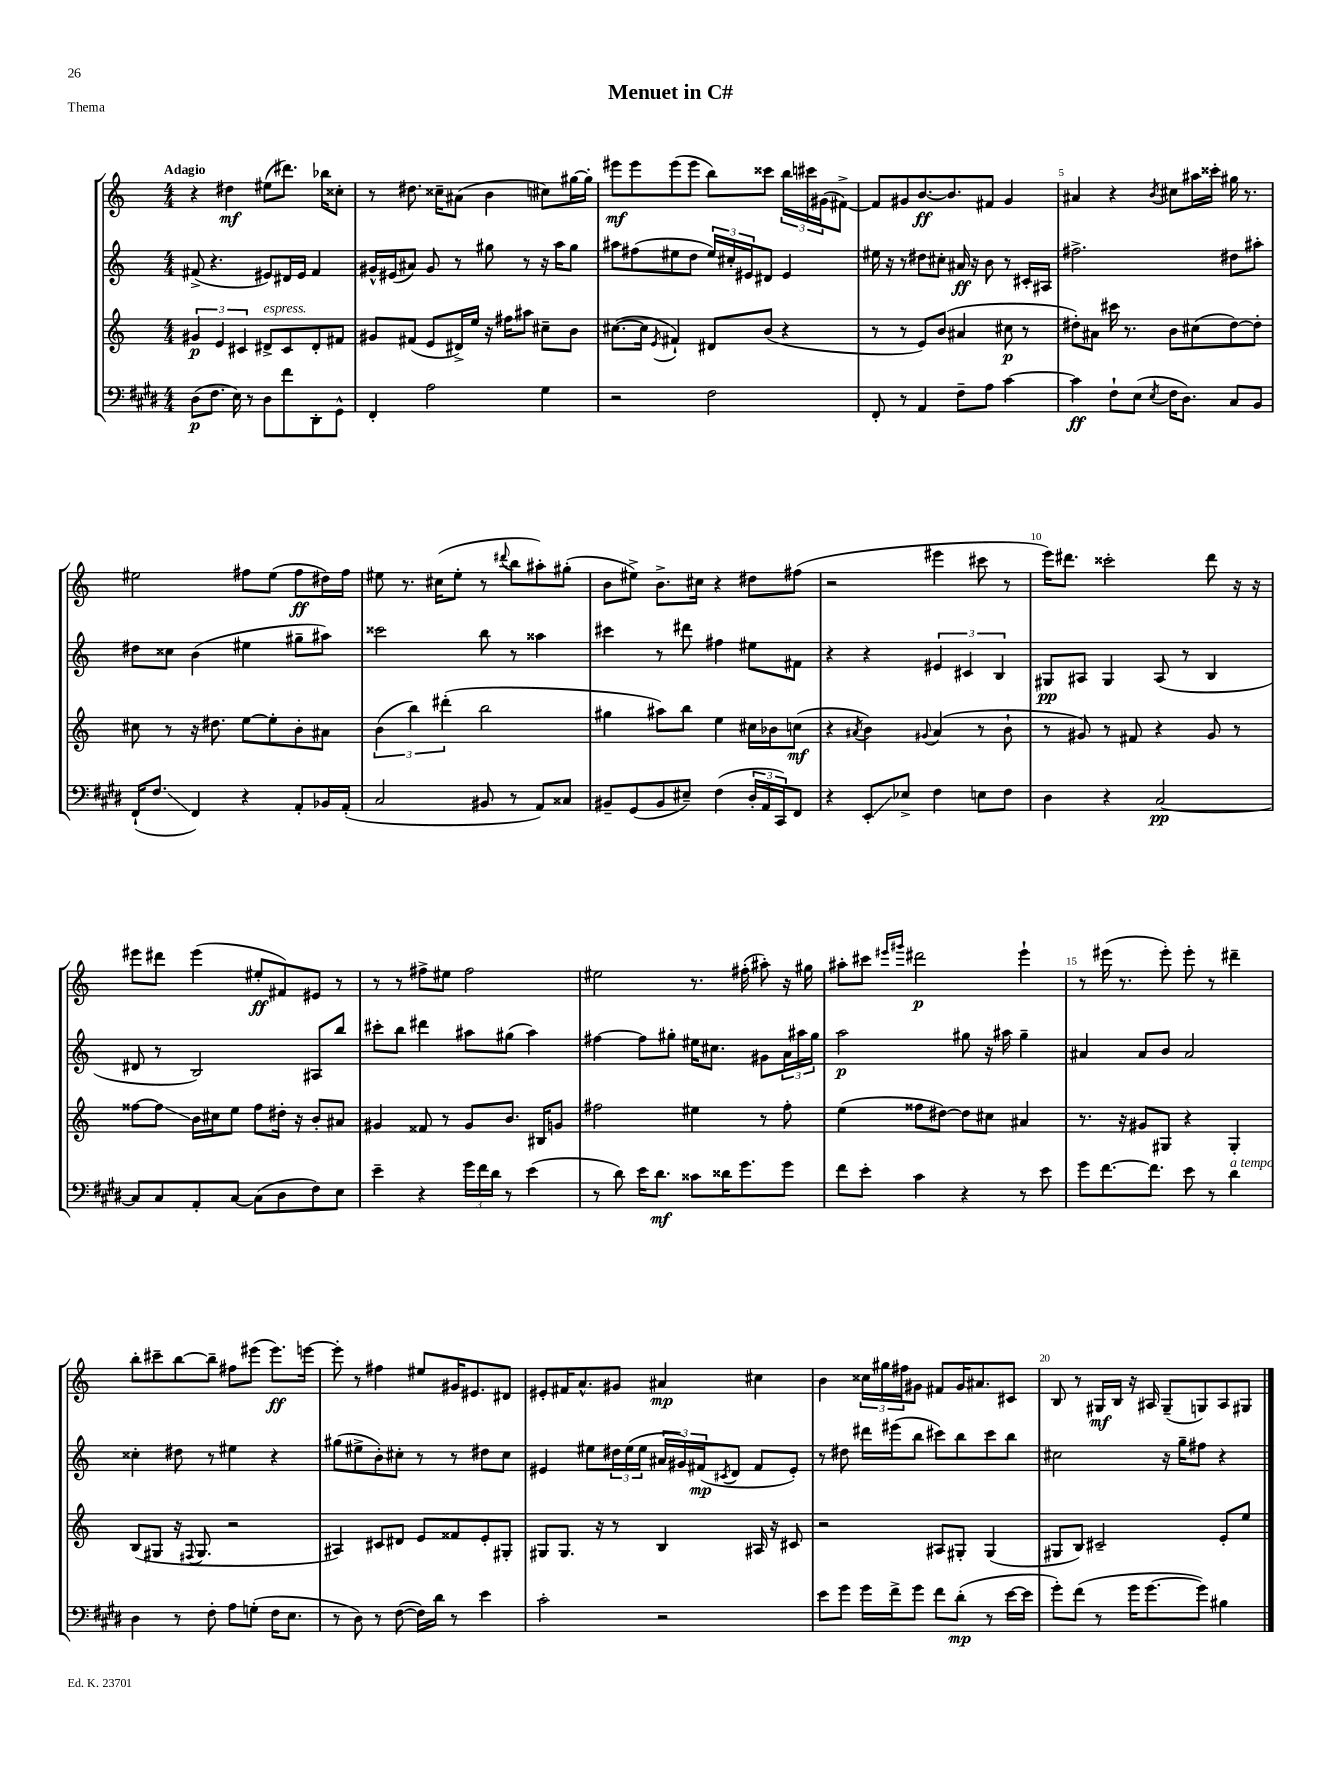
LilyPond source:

\header { title = "Menuet in C#" piece = "Thema" }
<<
\new StaffGroup <<
\new Staff = "s0" {
    \clef treble \key c \major \numericTimeSignature \time 4/4 \tempo "Adagio"
    r4 dis''4\mf eis''8( dis'''8.) bes''16 cisis''8-. |
    r8 dis''8. cisis''16-- ais'8( b'4 cis''8) gis''16~ gis''16-. |
    eis'''8\mf eis'''8 eis'''8( eis'''8 b''8) cisis'''8 \tuplet 3/2 { b''16 cis'''16 gis'16( } fis'8~->) |
    fis'8 gis'8 b'8.~\ff b'8. fis'8 gis'4 |
    ais'4 r4 \acciaccatura { b'8 } cis''8 ais''16 cisis'''16-. gis''16 r8. |
    eis''2 fis''8 eis''8( fis''8\ff dis''16) fis''16 |
    eis''8 r8. cis''16( eis''8-. r8 \appoggiatura { dis'''8 } b''8 ais''8-.) gis''8-.( |
    b'8 eis''8->) b'8.-> cis''16 r4 dis''8 fis''8( |
    r2 eis'''4 cis'''8 r8 |
    e'''16) dis'''8. cisis'''2-. dis'''8 r16 r16 |
    eis'''8 dis'''8 eis'''4( eis''8-.\ff fis'8) eis'8 r8 |
    r8 r8 fis''8-> eis''8 fis''2 |
    eis''2 r8. fis''16-.( ais''8-.) r16 gis''16 |
    ais''8-. cis'''8 \grace { eis'''16 gis'''16 } dis'''2\p eis'''4-! |
    r8 eis'''16( r8. eis'''8-.) eis'''8-. r8 dis'''4-- |
    b''8-. cis'''8-- b''8~ b''8-- fis''8 eis'''8( eis'''8.\ff) e'''16~ |
    e'''8-. r8 fis''4 eis''8 gis'16 eis'8. dis'8 |
    eis'8-. fis'16 a'8.-^ gis'8 ais'4\mp cis''4 |
    b'4 \tuplet 3/2 { cisis''16 gis''16 fis''16 } gis'8 fis'8 gis'16 ais'8. cis'8 |
    b8 r8 gis16\mf b16 r16 ais16 gis8--( g8) ais8 gis8 \bar "|." |
}
\new Staff = "s1" {
    \clef treble \key c \major \numericTimeSignature \time 4/4
    fis'8->( r4. eis'8) dis'16 eis'16 fis'4 |
    gis'16-^ eis'16( ais'8) gis'8 r8 gis''8 r8 r16 a''16 gis''8 |
    ais''8 fis''8( eis''8 d''8 \tuplet 3/2 { eis''16) cis''16-. eis'16 } dis'8 eis'4 |
    eis''16 r16 r8 dis''8 cis''8-. ais'16\ff r16 b'8 r8 cis'16-. ais16 |
    fis''2.-> dis''8 ais''8-. |
    dis''8 cisis''8 b'4( eis''4 gis''8-- ais''8) |
    cisis'''2 b''8 r8 aisis''4 |
    cis'''4 r8 dis'''8 fis''4 eis''8 fis'8 |
    r4 r4 \tuplet 3/2 { eis'4 cis'4 b4 } |
    gis8\pp ais8 gis4 ais8( r8 b4 |
    dis'8 r8 b2) ais8 b''8 |
    cis'''8-. b''8 dis'''4 ais''8 gis''8( ais''4) |
    fis''4~ fis''8 gis''8-. eis''16 cis''8. gis'8 \tuplet 3/2 { a'16 ais''16 gis''16 } |
    a''2\p gis''8 r16 ais''16 gis''4-- |
    ais'4 ais'8 b'8 ais'2 |
    cisis''4-. dis''8 r8 eis''4 r4 |
    gis''8( eis''8-> b'8-.) cis''8-. r8 r8 dis''8 cis''8 |
    eis'4 eis''8 \tuplet 3/2 { dis''16 eis''16( eis''16 } \tuplet 3/2 { ais'16 gis'16) fis'16\mp( } \acciaccatura { cis'8 } d'8 fis'8 eis'8-.) |
    r8 dis''8 dis'''16 eis'''16( b''8 cis'''8) b''8 cis'''8 b''8 |
    cis''2 r16 g''16-- fis''8 r4 \bar "|." |
}
\new Staff = "s2" {
    \clef treble \key c \major \numericTimeSignature \time 4/4
    \tuplet 3/2 { gis'4\p e'4 cis'4 } dis'8->^\markup { \italic "espress." } cis'8 dis'8-. fis'8 |
    gis'8 fis'8( e'8 dis'16->) e''16 r16 fis''16 ais''8 cis''8-- b'8 |
    cis''8.~( cis''16 \acciaccatura { e'8 } fis'4-!) dis'8 b'8( r4 |
    r8 r8 e'8) b'8( ais'4 cis''8\p r8 |
    dis''8-.) ais'8 cis'''16 r8. b'8 cis''8( dis''8~) dis''8-. |
    cis''8 r8 r16 dis''8. e''8~ e''8-. b'8-. ais'8 |
    \tuplet 3/2 { b'4( b''4) dis'''4-.( } b''2 |
    gis''4 ais''8) b''8 e''4 cis''16 bes'16 c''8\mf( |
    r4 \acciaccatura { ais'8 } b'4) \appoggiatura { gis'8 } ais'4( r8 b'8-! |
    r8 gis'8) r8 fis'8 r4 gis'8 r8 |
    fisis''8~ fisis''8\glissando b'16 cis''16 e''8 fisis''8 dis''16-. r16 b'8-. ais'8 |
    gis'4 fisis'8 r8 gis'8 b'8. bis16 g'8 |
    fis''2 eis''4 r8 fis''8-. |
    e''4( fisis''8 dis''8~) dis''8 cis''8 ais'4 |
    r8. r16 gis'8 gis8 r4 gis4-. |
    b8( gis8 r16 \appoggiatura { fis8 } gis8. r2 |
    ais4) cis'8 dis'8 e'8 fisis'8 e'8-. gis8-. |
    gis8 gis8. r16 r8 b4 ais16 r16 cis'8 |
    r2 ais8 gis8-. gis4( |
    gis8 b8) cis'2-- e'8-. e''8 \bar "|." |
}
\new Staff = "s3" {
    \clef bass \key e \major \numericTimeSignature \time 4/4
    dis8\p( fis8. e16) r8 dis8 fis'8 dis,8-. gis,8-^ |
    fis,4-. a2 gis4 |
    r2 fis2 |
    fis,8-. r8 a,4 fis8-- a8 cis'4~ |
    cis'4\ff fis8-! e8( \acciaccatura { e8 } fis16 dis8.) cis8 b,8 |
    fis,16-!( fis8.\glissando fis,4) r4 a,8-. bes,16 a,16-.( |
    cis2 bis,8 r8 a,8) cisis8 |
    bis,8-- gis,8( bis,8 eis8--) fis4( \tuplet 3/2 { dis16-. a,16 cis,16) } fis,8 |
    r4 e,8-.\glissando ees8-> fis4 e8 fis8 |
    dis4 r4 cis2~\pp |
    cis8 cis8 a,8-. cis8~ cis8( dis8 fis8) e8 |
    e'4-- r4 \tuplet 3/2 { gis'16 fis'16 dis'16 } r8 e'4( |
    r8 dis'8) e'16 dis'8.\mf cisis'8 disis'16 gis'8. gis'8 |
    fis'8 e'8-. cis'4 r4 r8 e'8 |
    gis'8 fis'8.~ fis'8. e'8 r8 dis'4^\markup { \italic "a tempo" } |
    dis4 r8 fis8-. a8 g8-.( fis16 e8. |
    r8 dis8) r8 fis8~( fis16) dis'16 r8 e'4 |
    cis'2-. r2 |
    e'8 gis'8 gis'16 fis'16-> gis'8 fis'8 dis'8-.\mp( r8 e'16~ e'16 |
    gis'8-.) fis'8( r8 gis'16 gis'8.~ gis'8) bis4 \bar "|." |
}
>>
>>
\layout { \context { \Score \override BarNumber.break-visibility = ##(#f #t #t) barNumberVisibility = #(every-nth-bar-number-visible 5) } }
